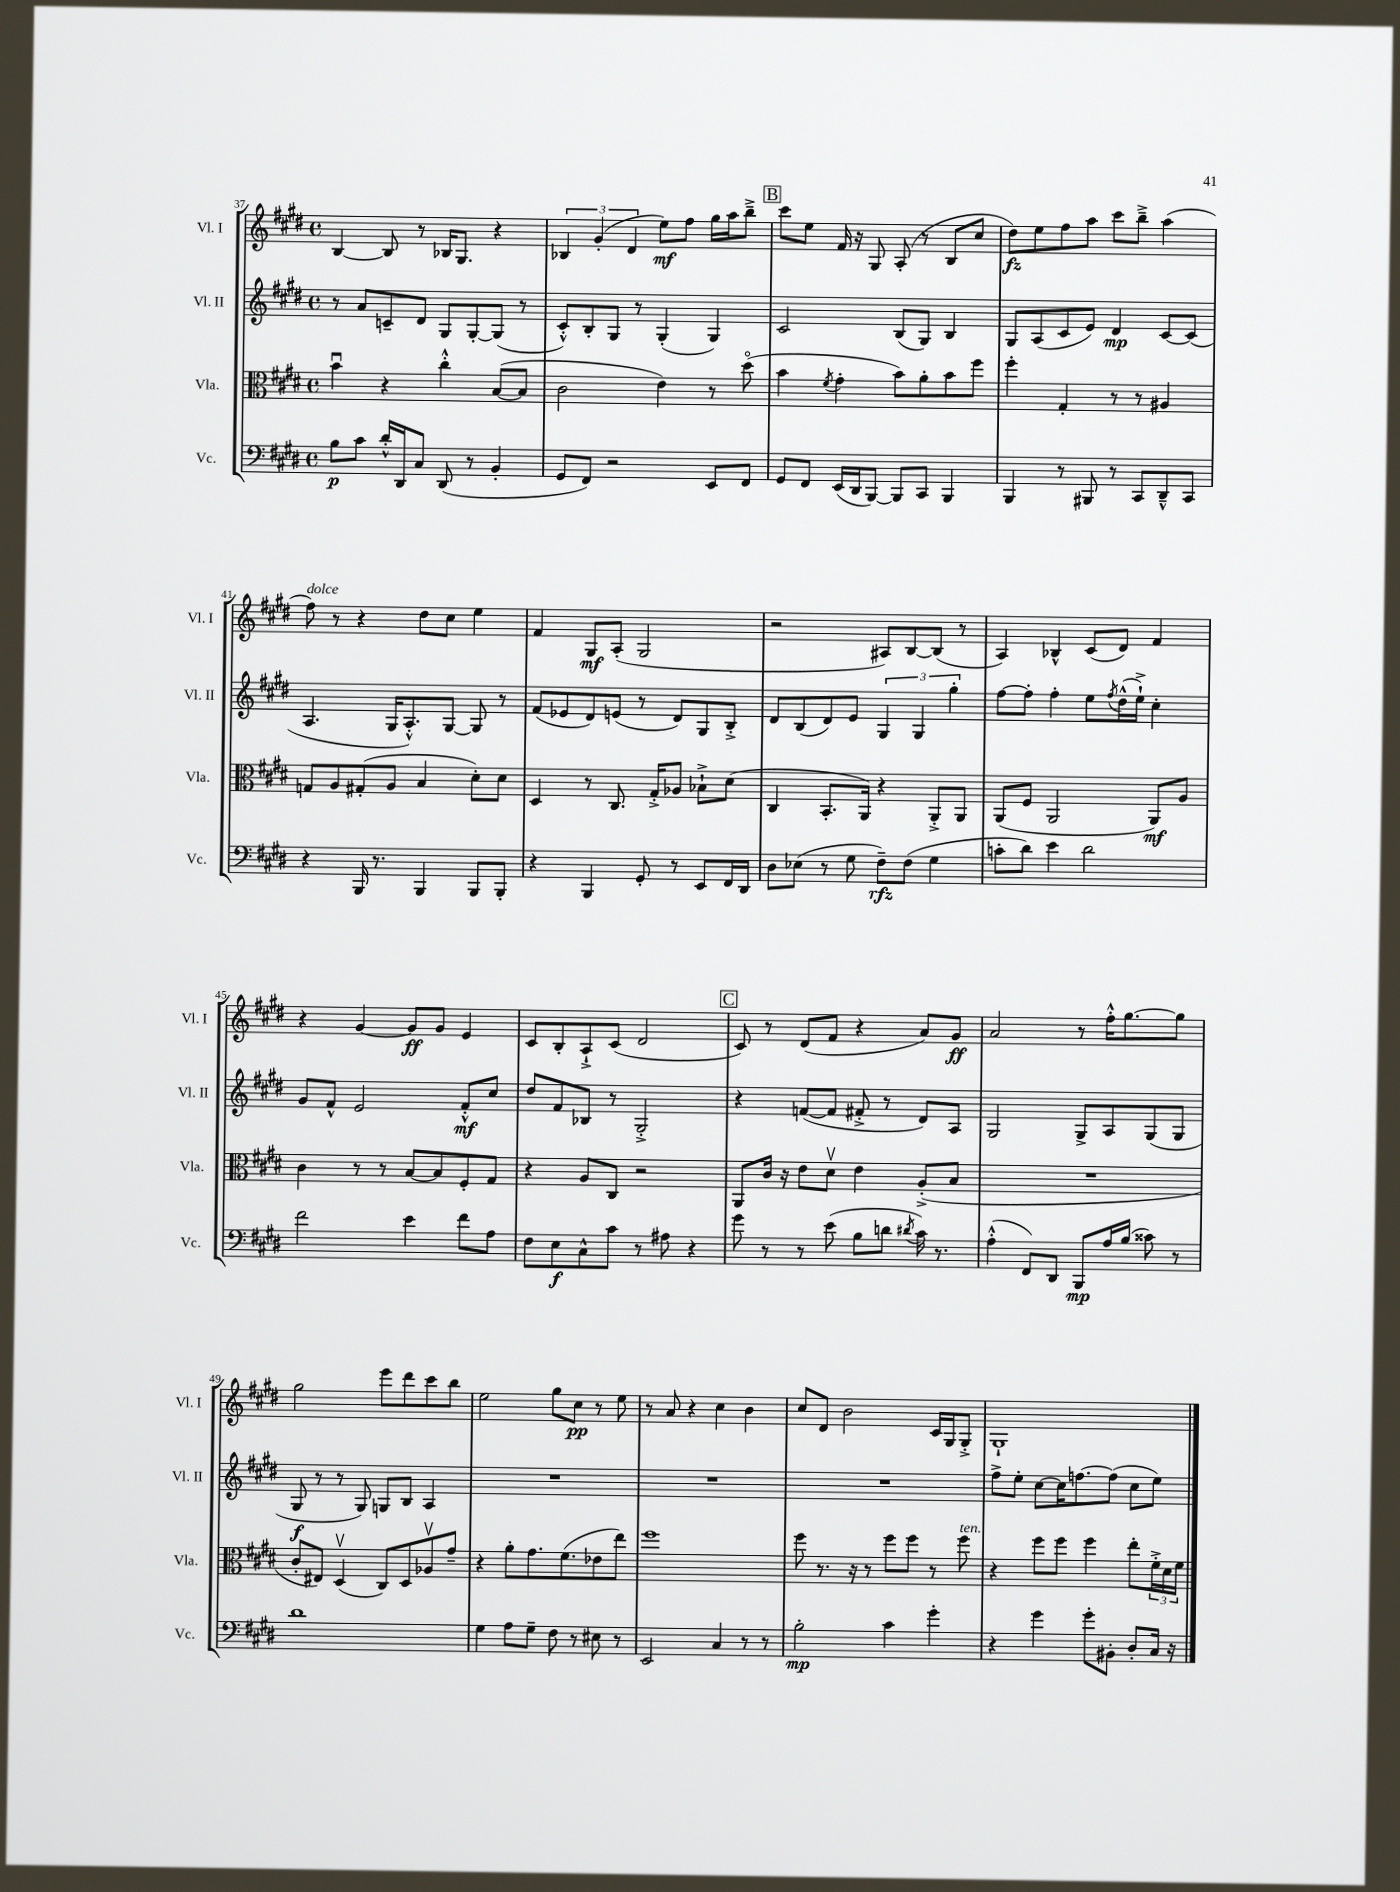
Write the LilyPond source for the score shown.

<<
\new StaffGroup <<
\new Staff = "s0" \with { instrumentName = "Vl. I" shortInstrumentName = "Vl. I" } {
    \clef treble \key e \major \defaultTimeSignature \time 4/4
    b4~ b8 r8 bes16 gis8. r4 |
    \tuplet 3/2 { bes4 gis'4-.( dis'4 } e''8\mf) fis''8 gis''16 a''16 b''8---> |
    \mark \markup { \box "B" } cis'''8 e''8 fis'16 r16 gis8 a8-.( r8 b8 cis''8 |
    dis''8\fz) e''8 fis''8 a''8 cis'''8 b''8---> a''4( |
    fis''8^\markup { \italic "dolce" }) r8 r4 dis''8 cis''8 e''4 |
    fis'4 gis8\mf a8-.( gis2 |
    r2 ais8) b8~ b8( r8 |
    a4) bes4-^ cis'8( dis'8) fis'4 |
    r4 gis'4~ gis'8\ff gis'8 e'4 |
    cis'8 b8-. a8-!-> cis'8( dis'2 |
    \mark \markup { \box "C" } cis'8) r8 dis'8( fis'8 r4 a'8) gis'8\ff |
    a'2 r8 fis''16-.-^ gis''8.~ gis''8 |
    gis''2 e'''8 dis'''8 cis'''8 b''8 |
    e''2 gis''8 cis''8\pp r8 e''8 |
    r8 a'8 r4 cis''4 b'4 |
    cis''8 dis'8 b'2 cis'16 gis16 gis8-.-> |
    gis1-! \bar "|." |
}
\new Staff = "s1" \with { instrumentName = "Vl. II" shortInstrumentName = "Vl. II" } {
    \clef treble \key e \major \defaultTimeSignature \time 4/4
    r8 a'8 c'8-- dis'8 gis8 gis8~-. gis8( r8 |
    cis'8-.-^) b8-. gis8 r8 gis4-.( gis4) |
    \mark \markup { \box "B" } cis'2 b8( gis8) b4 |
    gis8 a8( cis'8 e'8) dis'4\mp cis'8~ cis'8( |
    a4. gis16 a8.-.-^) gis8~ gis8 r8 |
    fis'8( ees'8 dis'8) e'8( r8 dis'8) gis8 b8-.-> |
    dis'8 b8( dis'8) e'8 \tuplet 3/2 { gis4 gis4 gis''4-. } |
    fis''8~ fis''8-. fis''4-. e''8 \acciaccatura { fis''8 } dis''16-^( e''16-!->) cis''4-. |
    gis'8 fis'8-^ e'2 fis'8-.-^\mf cis''8 |
    dis''8 fis'8 bes8 r8 gis2-.-> |
    \mark \markup { \box "C" } r4 f'8~( f'8 fis'8-.-> r8 dis'8) a8 |
    gis2 gis8-> a8 gis8( gis8 |
    gis8\f r8 r8 gis8) g8 b8 a4 |
    R1 |
    R1 |
    R1 |
    fis''8-> e''8-. cis''8~ cis''16 f''8.~ f''8( cis''8 e''8) \bar "|." |
}
\new Staff = "s2" \with { instrumentName = "Vla." shortInstrumentName = "Vla." } {
    \clef alto \key e \major \defaultTimeSignature \time 4/4
    b'4\downbow r4 cis''4-.-^ b8~( b8 |
    cis'2 e'4) r8 dis''8\flageolet( |
    \mark \markup { \box "B" } b'4 \acciaccatura { fis'8 } gis'4-. b'8) a'8-. b'8 fis''8 |
    fis''4-. gis4-. r8 r8 ais4 |
    g8 a8 gis8-.( a8 b4 dis'8-.) dis'8 |
    dis4 r8 cis8. gis16-.-> aes8 bes8-!-> dis'8( |
    cis4 b,8.-. a,16) r4 a,8-.-> a,8 |
    a,8( fis8 a,2 a,8\mf) a8 |
    cis'4 r8 r8 b8~ b8 fis8-. gis8 |
    r4 a8 cis8 r2 |
    \mark \markup { \box "C" } a,8 cis'16 r16 e'8 dis'8\upbow e'4 a8-.->( b8 |
    R1 |
    cis'8-. eis8) dis4\upbow( cis8) dis8 aes8\upbow gis'8-- |
    r4 a'8-. gis'8. fis'8.( ees'8 e''8) |
    fis''1 |
    fis''8 r8. r16 r8 fis''8 fis''8 r8 fis''8^\markup { \italic "ten." } |
    r4 fis''8 fis''8 fis''4 e''8-. \tuplet 3/2 { fis'16-.-> dis'16 fis'16 } \bar "|." |
}
\new Staff = "s3" \with { instrumentName = "Vc." shortInstrumentName = "Vc." } {
    \clef bass \key e \major \defaultTimeSignature \time 4/4
    b8\p cis'8 dis'16-.-^ dis,16 cis8 dis,8( r8 b,4-. |
    gis,8 fis,8) r2 e,8 fis,8 |
    \mark \markup { \box "B" } gis,8 fis,8 e,16( dis,16 b,,8~) b,,8 cis,8 b,,4 |
    b,,4 r8 bis,,8 r8 cis,8 dis,8---^ cis,8 |
    r4 b,,16 r8. b,,4 b,,8 b,,8-. |
    r4 b,,4 gis,8-. r8 e,8 fis,16 dis,16 |
    dis8 ees8( r8 gis8 fis8--\rfz) fis8( gis4 |
    c'8-. dis'8) e'4 dis'2 |
    fis'2 e'4 fis'8 a8 |
    fis8 e8\f cis8-^ cis'8 r8 ais8 r4 |
    \mark \markup { \box "C" } gis'8 r8 r8 e'8( b8 d'8 \acciaccatura { dis'8 } cis'16) r8. |
    a4-.-^( fis,8) dis,8 b,,8\mp a16 b16( cisis'8) r8 |
    dis'1 |
    gis4 a8 gis8-- fis8 r8 eis8 r8 |
    e,2 cis4 r8 r8 |
    b2-.\mp cis'4 gis'4-. |
    r4 gis'4 gis'8-. bis,8-. dis8-. cis16 r16 \bar "|." |
}
>>
>>
\layout { \context { \Score currentBarNumber = #37 } }
